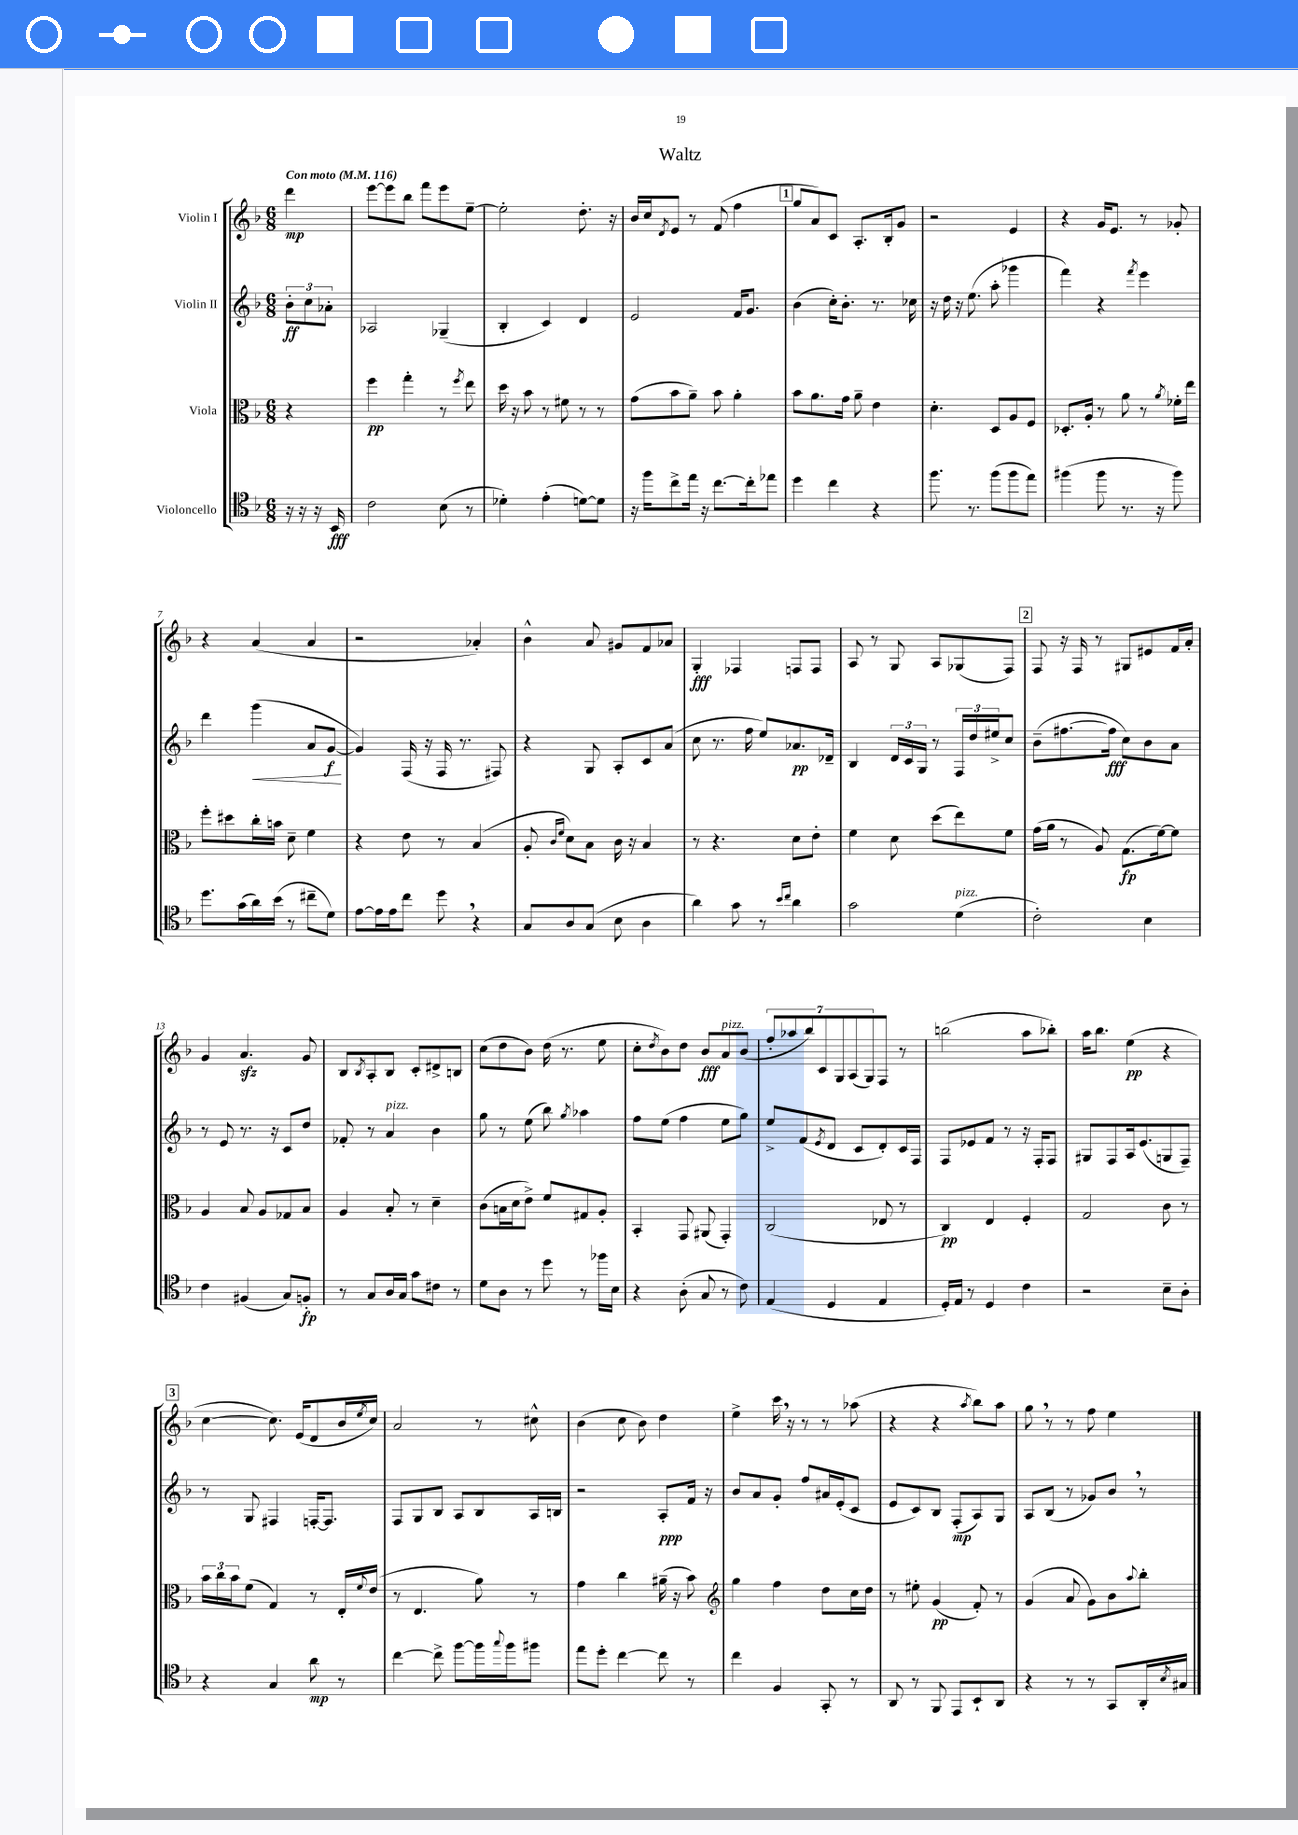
\header { title = "Waltz" }
<<
\new StaffGroup <<
\new Staff = "s0" \with { instrumentName = "Violin I" } {
    \clef treble \key f \major \numericTimeSignature \time 6/8 \partial 4 \tempo "Con moto" 4 = 116
    d'''4\mp |
    e'''8~ e'''8 bes''8 f'''8 e'''8 e''8~-- |
    e''2-. d''8.-. r16 |
    bes'16 c''16 \acciaccatura { d'8 } e'8 r8 f'8( f''4 |
    \mark \markup { \box "1" } g''8 a'8) c'8 a8.-. bes16-. g'8 |
    r2 e'4 |
    r4 g'16 e'8. r8 ges'8-. |
    r4 a'4( a'4 |
    r2 aes'4-.) |
    bes'4-^ a'8 gis'8 f'8 aes'8 |
    g4-.\fff fes4 f8 f8 |
    a8 r8 g8 a8 ges8( f8) |
    \mark \markup { \box "2" } f8 r16 f16 r8 gis8 eis'8 f'16 a'16-. |
    g'4 a'4.\sfz g'8 |
    bes8 \acciaccatura { bes8 } a8-. bes8 c'8-. dis'8-> b8 |
    c''8( d''8 bes'8) d''16( r8. e''8 |
    c''8-. \acciaccatura { d''8 } bes'8) d''8 bes'8\fff a'8^\markup { \italic "pizz." } bes'8( |
    \tuplet 7/4 { f''8-. aes''8 bes''8) c'8 g8 a8( g8) } f8 r8 |
    b''2( a''8 bes''8-.) |
    a''16 bes''8. e''4\pp( r4 |
    \mark \markup { \box "3" } c''4~ c''8.) e'16( d'8 bes'16 \acciaccatura { e''8 } c''16) |
    a'2 r8 cis''8-^ |
    bes'4( c''8 bes'8) d''4 |
    e''4-> c'''16 \breathe r16 r8 r8 aes''8( |
    r4 r4 \acciaccatura { a''8 } bes''8) a''8 |
    g''8 \breathe r8 r8 f''8 e''4 \bar "|." |
}
\new Staff = "s1" \with { instrumentName = "Violin II" } {
    \clef treble \key f \major \numericTimeSignature \time 6/8 \partial 4
    \tuplet 3/2 { bes'8-.\ff c''8 aes'8-. } |
    aes2 ges4--( |
    bes4-. c'4) d'4 |
    e'2 f'16 g'8. |
    \mark \markup { \box "1" } bes'4( c''16-.) bes'8.-. r8. ces''16 |
    r16 d''16 r16 e''8.( a''8-. ges'''4 |
    f'''4) r4 \acciaccatura { f'''8 } e'''4 |
    d'''4 g'''4\<( a'8 g'8~\f\! |
    g'4) f16( r16 f16 r8. fis8) |
    r4 g8 a8-. c'8 a'8( |
    c''8 r8. f''16 e''8) aes'8.\pp des'16-- |
    bes4 \tuplet 3/2 { d'16 c'16 g16 } r8 \tuplet 3/2 { f16 d''16 eis''16-> } c''8 |
    \mark \markup { \box "2" } bes'8--( fis''8.~ fis''16\fff c''8) bes'8 a'8 |
    r8 e'8 r8. r16 c'8 d''8 |
    fes'8-. r8 a'4^\markup { \italic "pizz." } bes'4 |
    g''8 r8 e''8( bes''8) \acciaccatura { g''8 } aes''4 |
    f''8 e''8( f''4 e''8 g''8) |
    e''8-> f'8( \acciaccatura { e'8 } d'8 c'8 d'8-.) c'16 f16 |
    f8 ees'8 f'8 r8 r16 f16-. f8 |
    gis8 f8 a16 e'8.( g8 f8--) |
    \mark \markup { \box "3" } r8 g8 fis4 f16~-. f8. |
    f8 g8 bes8 a8 bes8 a16 b16 |
    r2 a8-.\ppp f'16 r16 |
    bes'8 a'8 g'8-. f''8 ais'16 e'16-.( c'8 |
    e'8 c'8) bes8 f8-.\mp( a8) g8 |
    a8 bes8( r8 ges'8) bes'8 \breathe r8 \bar "|." |
}
\new Staff = "s2" \with { instrumentName = "Viola" } {
    \clef alto \key f \major \numericTimeSignature \time 6/8 \partial 4
    r4 |
    f''4\pp g''4-. r8 \acciaccatura { f''8 } e''8 |
    d''16 r16 bes'8 r8 fis'8 r8 r8 |
    g'8( bes'8 a'8--) bes'8 a'4-. |
    \mark \markup { \box "1" } bes'8 a'8. g'16 a'8-- e'4 |
    d'4.-. d8 a8 f8 |
    des8.-. a16-. r8 a'8 r8 \acciaccatura { a'8 } fes'16-. e''16 |
    f''8-. dis''8 c''16-. b'16 d'8-- f'4 |
    r4 e'8 r8 bes4( |
    a8-. \grace { c'16 f'16 } d'8) bes8 c'16 r16 bes4 |
    r8 r4. d'8 e'8-. |
    f'4 d'8 d''8( e''8) f'8 |
    \mark \markup { \box "2" } g'16( a'16 r8 a8) g8.\fp( f'16~) f'8 |
    a4 bes8 a8 ges8 bes8 |
    a4 bes8-. r8 d'4-- |
    c'8( b16 d'16 e'8->) f'8 gis8 a8-. |
    bes,4-. g,8 ais,8( g,4-.) |
    c2( ees8 r8 |
    c4\pp) e4 f4-. |
    g2 c'8 r8 |
    \mark \markup { \box "3" } \tuplet 3/2 { bes'16 c''16 bes'16 } f'8( g4) r8 e16-. \appoggiatura { f'8 } e'16( |
    r8 e4. a'8) r8 |
    g'4 c''4 ais'16--( r16 bes'8) |
    \clef treble g''4 f''4 d''8 c''16 d''16 |
    r8 eis''8-. g'4\pp( f'8-.) r8 |
    g'4( a'8 g'8) bes'8 \appoggiatura { a''8 } bes''8-. \bar "|." |
}
\new Staff = "s3" \with { instrumentName = "Violoncello" } {
    \clef tenor \key f \major \numericTimeSignature \time 6/8 \partial 4
    r16 r16 r16 bes,16\fff |
    c'2 bes8( r8 |
    des'4-.) e'4-.( d'8~) d'8 |
    r16 f''16 c''8-> e''16 r16 c''8.~ c''16-. ees''8 |
    \mark \markup { \box "1" } d''4 c''4 r4 |
    f''8. r8. f''8( f''8 e''8) |
    fis''4( fis''8 r8. r16 fis''8) |
    d''8. g'16( a'16) bes'16( r8 cis''8-- d'8) |
    e'8~ e'16 e'16 c''8 d''8 \breathe r4 |
    g8 a8 g8( bes8 a4 |
    a'4) g'8 r8 \grace { bes'16 c''16 } a'4 |
    g'2 d'4^\markup { \italic "pizz." }( |
    \mark \markup { \box "2" } c'2-.) bes4 |
    c'4 fis4( g8) f8-.\fp |
    r8 g8 a16 g16 g'8 cis'8 r8 |
    d'8 a8 r8 d''8 r8 fes''16 bes16 |
    r4 a8-.( g8 r8 c'8) |
    e4( d4 e4 |
    d16-.) e16 r8 d4 c'4 |
    r2 bes8-- a8-. |
    \mark \markup { \box "3" } r4 g4 a'8\mp r8 |
    c''4~ c''8-> f''8~ f''16 \appoggiatura { g''8 } f''16 fis''8 |
    e''8 d''8-. c''4~ c''8 r8 |
    c''4 f4 g,8-. r8 |
    a,8 r8 f,8 e,8 bes,8-! a,8 |
    r4 r8 r8 g,8 a,16-. \acciaccatura { bes8 } gis16 \bar "|." |
}
>>
>>
